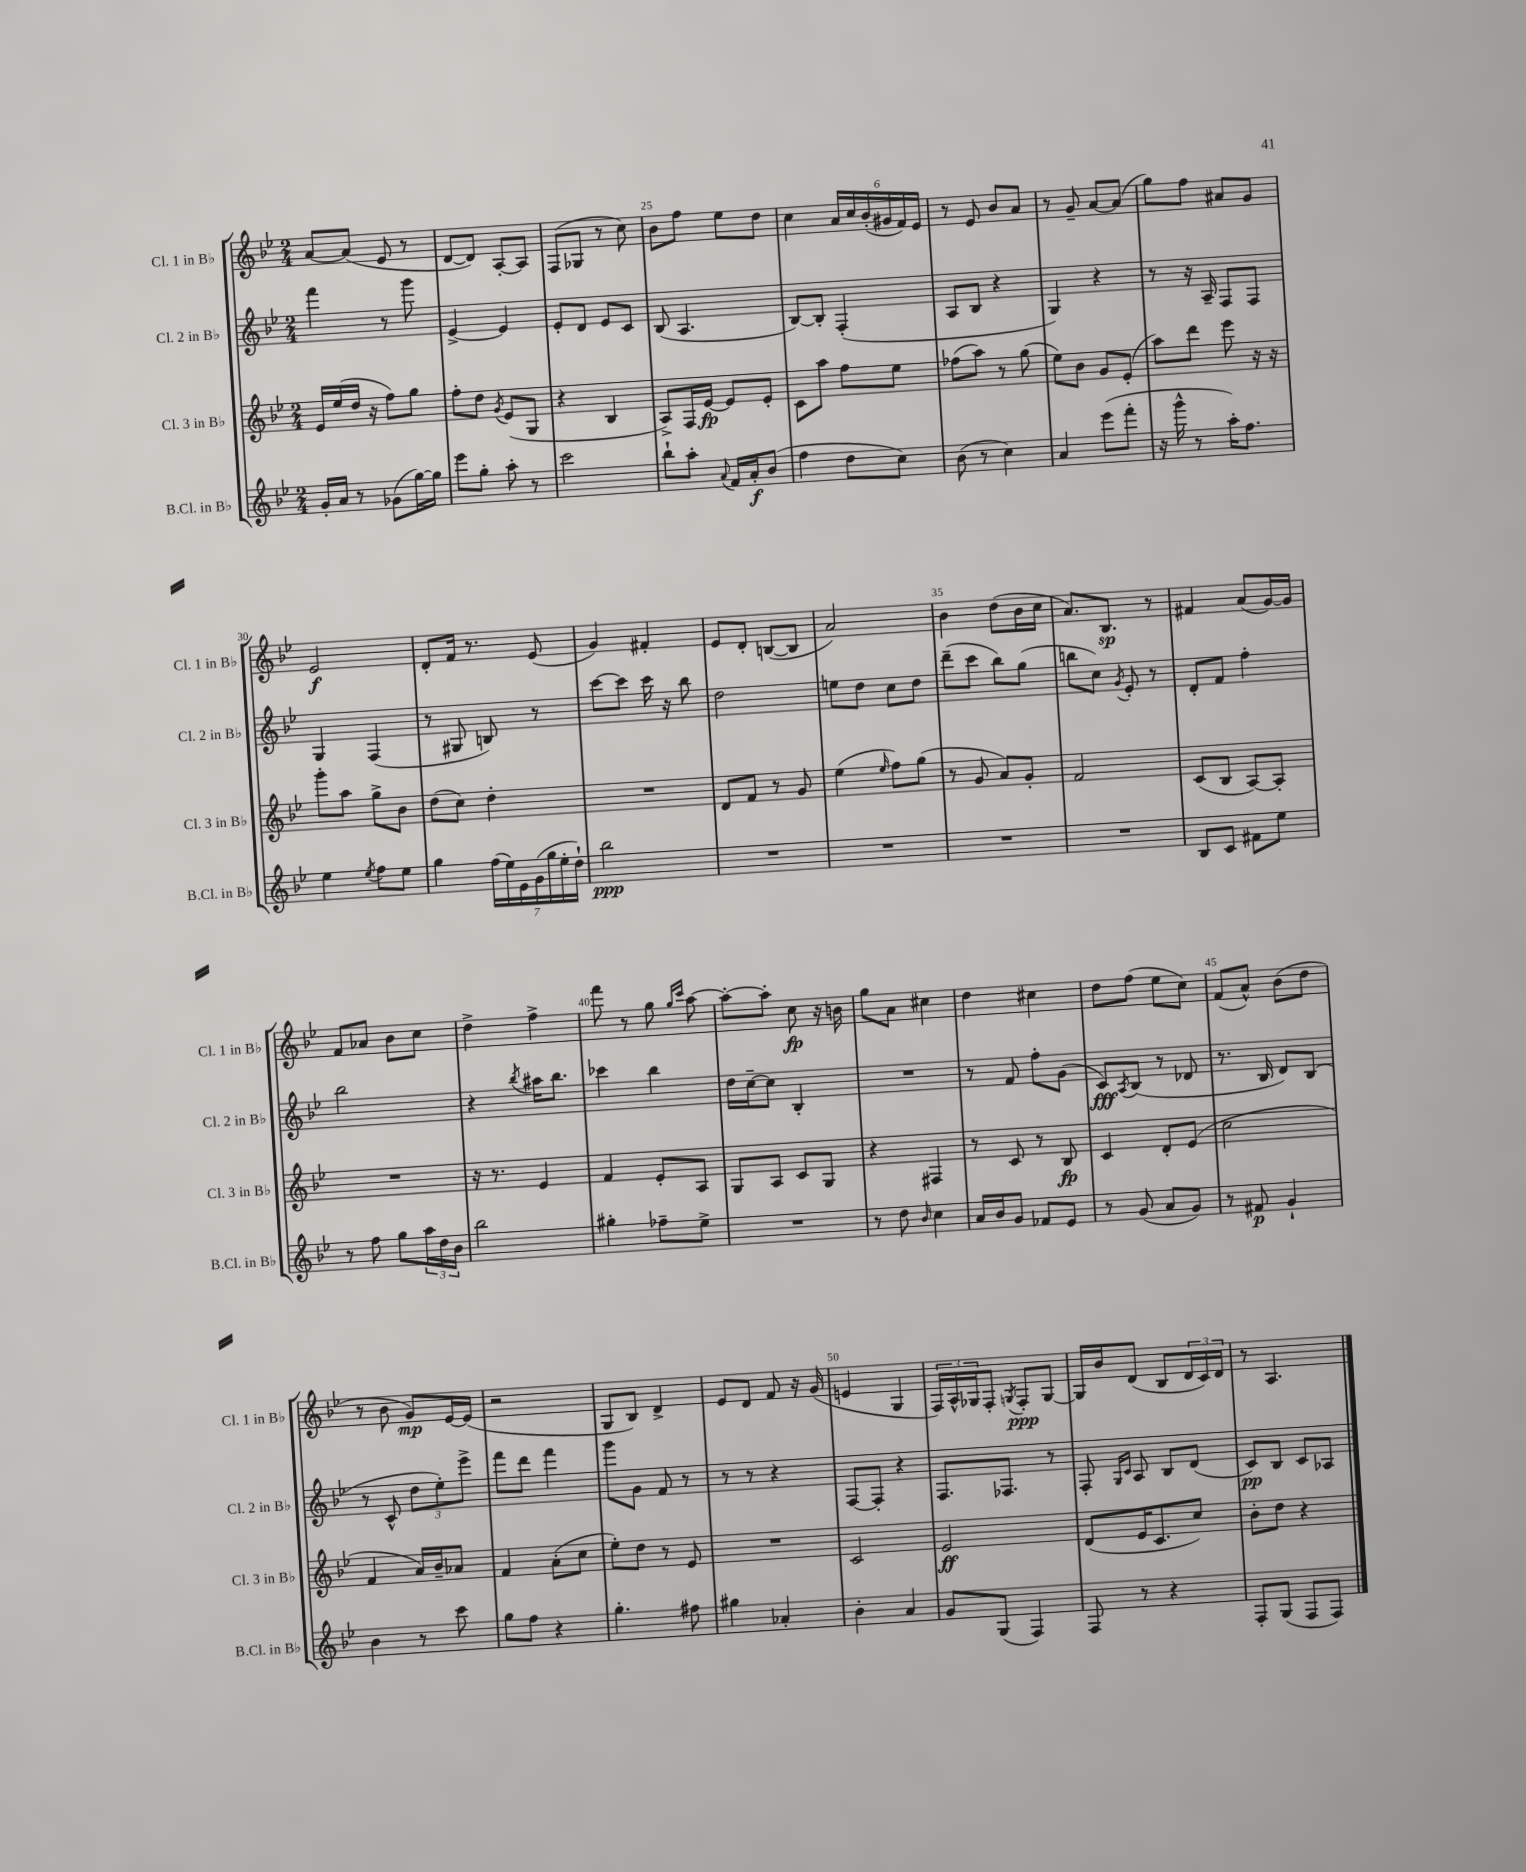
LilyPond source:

<<
\new StaffGroup <<
\new Staff = "s0" \with { instrumentName = "Cl. 1 in Bb" shortInstrumentName = "Cl. 1 in Bb" } {
    \clef treble \key bes \major \numericTimeSignature \time 2/4
    a'8~ a'8( ees'8 r8 |
    d'8~ d'8) a8~-. a8 |
    f8( ges8 r8 c''8) |
    bes'8 f''8 ees''8 d''8 |
    c''4 \tuplet 6/4 { a'16 c''16 bes'16-.( gis'16 f'16) ees'16 } |
    r8 ees'8 bes'8 a'8 |
    r8 g'8-- a'8~ a'8( |
    g''8) f''8 ais'8 g'8 |
    ees'2\f |
    d'8-. f'16 r8. ees'8( |
    g'4) fis'4-. |
    ees'8 d'8-. b8~( b8 |
    a'2) |
    bes'4 d''8( bes'16 c''16 |
    a'8.) bes8.\sp r8 |
    fis'4 a'8( g'16~) g'16 |
    f'8 aes'8 bes'8 c''8 |
    d''4-> f''4-> |
    f'''8 r8 g''8 \grace { g''16 c'''16 } a''8~ |
    a''8~-. a''8-. c''8\fp r16 b'16 |
    g''8 a'8 cis''4 |
    d''4 cis''4 |
    d''8 f''8( ees''8 c''8) |
    f'8( a'8-^) bes'8( d''8 |
    r8 bes'8 g'8\mp) ees'16~ ees'16( |
    r2 |
    g8 bes8) d'4-> |
    ees'8 d'8 f'8 r16 g'16( |
    e'4 g4 |
    \tuplet 3/2 { f16) a16-^ ges16 } f8-. \acciaccatura { g8 } f8-.\ppp g8~ |
    g16 bes'16 d'8( bes8 \tuplet 3/2 { d'16 c'16) d'16 } |
    r8 a4. \bar "|." |
}
\new Staff = "s1" \with { instrumentName = "Cl. 2 in Bb" shortInstrumentName = "Cl. 2 in Bb" } {
    \clef treble \key bes \major \numericTimeSignature \time 2/4
    f'''4 r8 g'''8 |
    ees'4~-> ees'4 |
    ees'8-. d'8 ees'8 c'8 |
    bes8( a4. |
    bes8~) bes8-. f4-.( |
    a8 bes8 r4 |
    g4) r4 |
    r8 r16 a16-- f8 f8 |
    g4 f4( |
    r8 gis8 b8) r8 |
    c'''8~ c'''8 c'''16 r16 bes''8 |
    d''2 |
    e''8 d''8 c''8 d''8 |
    d'''8--( c'''8 bes''8) g''8( |
    b''8 c''8) \acciaccatura { g'8 } ees'8-. r8 |
    d'8-. f'8 f''4-. |
    bes''2 |
    r4 \acciaccatura { bes''8 } ais''16 bes''8. |
    ces'''4 bes''4 |
    d''16 c''16~-- c''8 bes4-. |
    R2 |
    r8 f'8 f''8-. g'8( |
    c'8\fff) \acciaccatura { a8 } bes8( r8 des'8 |
    r8. bes16 d'8) bes8( |
    r8 c'8-^ \tuplet 3/2 { d''8 ees''8-.) ees'''8-> } |
    f'''8 d'''8 f'''4 |
    g'''8 g'8 f'8 r8 |
    r8 r8 r4 |
    f8~ f8-. r4 |
    f8. fes8. r8 |
    f8-. \grace { g16 c'16 } a8 bes8 d'8( |
    c'8\pp) bes8 c'8 aes8 \bar "|." |
}
\new Staff = "s2" \with { instrumentName = "Cl. 3 in Bb" shortInstrumentName = "Cl. 3 in Bb" } {
    \clef treble \key bes \major \numericTimeSignature \time 2/4
    ees'16 ees''16( d''16 r16 f''8) g''8 |
    f''8-. d''8 \acciaccatura { g'8 } ees'8( g8 |
    r4 bes4 |
    a8->) f16 ees'16~\fp ees'8 ees'8-. |
    c'8 a''8 f''8 ees''8 |
    fes''8( a''8) r8 g''8( |
    ees''8) bes'8 g'8 ees'8-.( |
    a''8) d'''8 ees'''8 r16 r16 |
    g'''8-. a''8 g''8-> bes'8 |
    d''8( c''8) d''4-. |
    R2 |
    d'8 f'8 r8 g'8 |
    ees''4( \grace { ees''16 } f''8) g''8( |
    r8 g'8 a'8) g'8-. |
    f'2 |
    c'8( bes8 a8~) a8-. |
    R2 |
    r16 r8. ees'4 |
    f'4 ees'8-. a8 |
    g8 a8 c'8 g8 |
    r4 fis4 |
    r8 c'8 r8 bes8\fp |
    c'4 d'8-. ees'8( |
    c''2 |
    f'4 a'16) bes'16-- aes'8 |
    f'4 a'8-.( c''8 |
    ees''8-.) d''8 r8 ees'8 |
    R2 |
    c'2 |
    ees'2\ff |
    d'8( ees'16 c'8. c''8) |
    bes'8-. d''8 r4 \bar "|." |
}
\new Staff = "s3" \with { instrumentName = "B.Cl. in Bb" shortInstrumentName = "B.Cl. in Bb" } {
    \clef treble \key bes \major \numericTimeSignature \time 2/4
    g'16-. a'16 r8 ges'8( g''16~) g''16 |
    ees'''8 g''8-. a''8-. r8 |
    c'''2 |
    bes''8-! a''8-. \appoggiatura { a'8 } f'16 a'16-.\f bes'8( |
    f''4 d''8 c''8) |
    bes'8( r8 c''4) |
    a'4 ees'''8( f'''8-. |
    r16 g'''16-^ r8 a''16-.) f''8. |
    ees''4 \acciaccatura { ees''8 } f''8 ees''8 |
    g''4 \tuplet 7/4 { f''16( ees''16) ees'16 g'16( g''16 ees''16-. d''16-!) } |
    bes''2\ppp |
    R2 |
    R2 |
    R2 |
    R2 |
    bes8 c'8 fis'8 ees''8 |
    r8 f''8 g''8 \tuplet 3/2 { a''16 d''16 bes'16 } |
    bes''2 |
    gis''4-. fes''8-- ees''8-> |
    R2 |
    r8 d''8 \grace { bes'16 } c''4 |
    a'16 bes'16 g'8 fes'8 ees'8 |
    r8 g'8( a'8 g'8) |
    r8 fis'8\p g'4-! |
    bes'4 r8 c'''8 |
    g''8 f''8 r4 |
    g''4.-. fis''8 |
    gis''4 aes'4-. |
    bes'4-. a'4 |
    g'8 g8( f4) |
    f8 r8 r4 |
    f8-. g8( f8 f8) \bar "|." |
}
>>
>>
\layout { \context { \Score currentBarNumber = #22 \override BarNumber.break-visibility = ##(#f #t #t) barNumberVisibility = #(every-nth-bar-number-visible 5) } }
